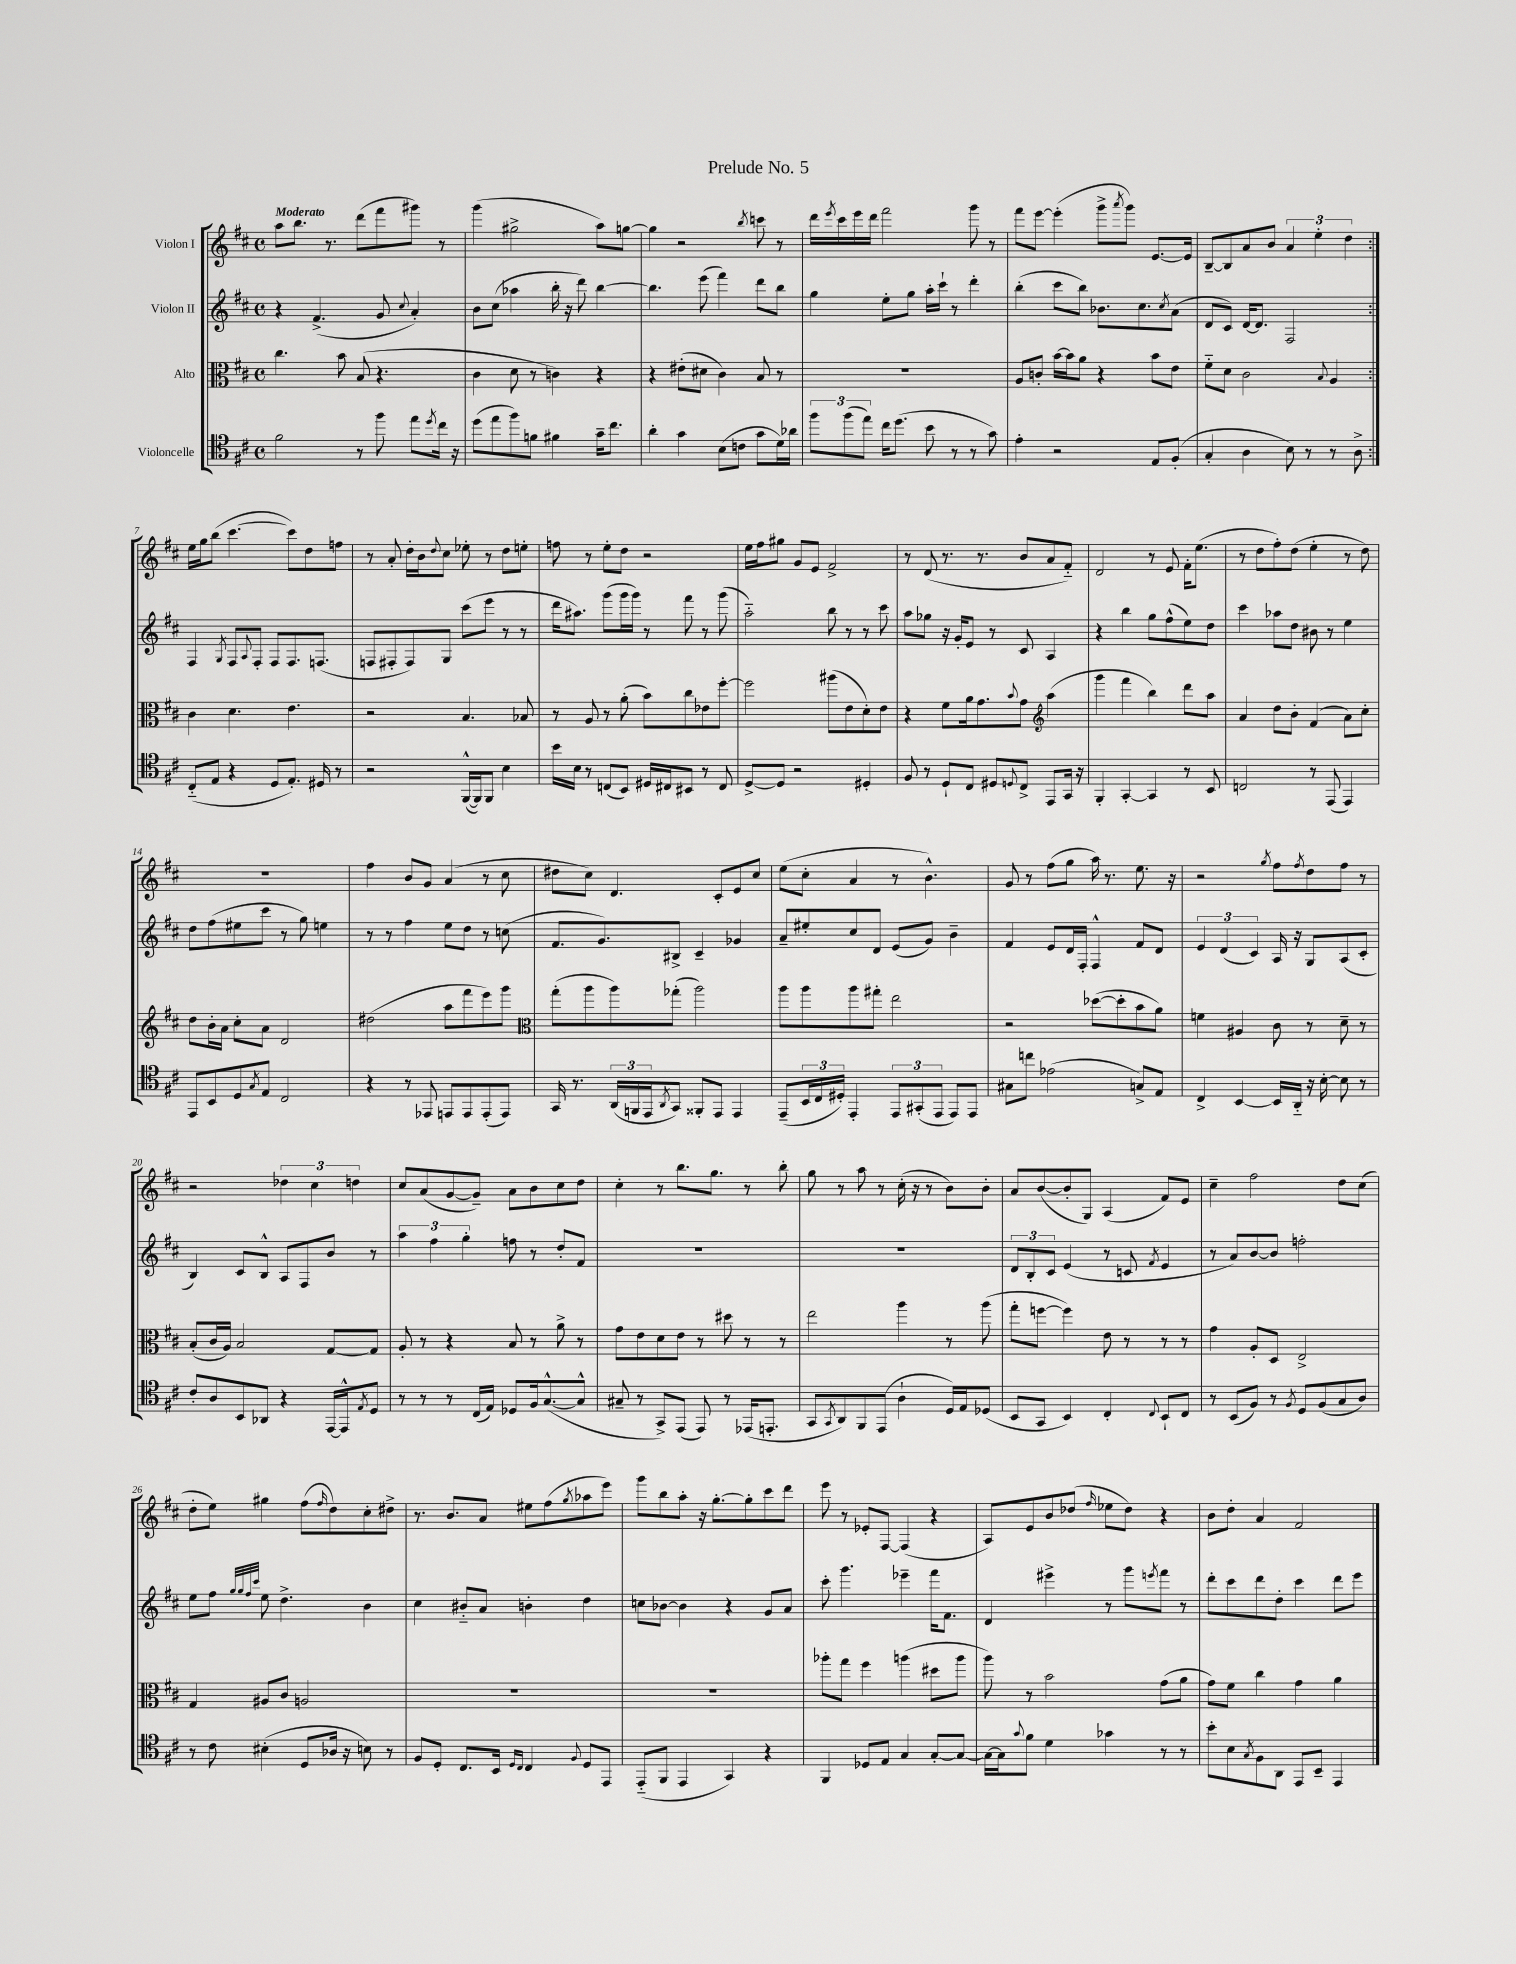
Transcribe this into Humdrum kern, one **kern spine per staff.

**kern	**kern	**kern	**kern
*staff4	*staff3	*staff2	*staff1
*clefC4	*clefC3	*clefG2	*clefG2
*k[f#c#]	*k[f#c#]	*k[f#c#]	*k[f#c#]
*M4/4	*M4/4	*M4/4	*M4/4
*met(c)	*met(c)	*met(c)	*met(c)
2f#\	4.cc#\	4r	8aa\L
.	.	.	8.bb\J
.	.	(4.f#^/	.
.	.	.	8.r
.	8b\	.	.
8r	(8B/	.	(8ddd\L
8ff#\	4.r	8g/	8fff#\
.	.	8qqcc#/	.
8ee\L	.	4a'/)	8ggg#\J)
8qdd/	.	.	.
16cc#\Jk	.	.	8r
16r	.	.	.
=	=	=	=
(8dd\L	4c#\	8b\L	(4ggg\
8ee\	.	(8cc#\J	.
8ff#\)	8d\	4aa-\	2gg#^\
8f\J	8r	.	.
4f#\	4c\)	16bb'\	.
.	.	16r	.
.	.	8ddd\)	.
16g~\LK	4r	[4bb\	8aa\L)
8.cc#\J	.	.	.
.	.	.	[8gg\J
=	=	=	=
4a'\	4r	4.bb\]	4gg\]
4g\	(8e#'\L	.	2r
.	8d#\J	(8eee\	.
(8B\L	4c#\)	4fff#\)	.
8c\J	.	.	.
.	.	.	8qbb/
8g\L	8B/	8ddd\L	8ccc\
16d\L)	8r	8bb\J	8r
16a-\JJ	.	.	.
=	=	=	=
12ff#\L	1r	4gg\	16ddd\LL
.	.	.	8qeee/
.	.	.	16ccc#\
(12ff#\	.	.	.
.	.	.	16eee\
12ee\J)	.	.	.
.	.	.	16ddd\JJ
16cc#\LK	.	8ee'\L	2fff#\
(8.dd\J	.	.	.
.	.	8gg\J	.
8b\	.	16aa'\LL	.
.	.	16ccc#`\JJ	.
8r	.	8r	.
8r	.	4ddd'\	8ggg\
8g\)	.	.	8r
=	=	=	=
4e'\	8A/L	(4bb'\	8fff#\L
.	8c'/J	.	[8eee\J
2r	[16b\LL	8ccc#\L	(4eee'\]
.	16b\]J	.	.
.	8a\J	8bb\J)	.
.	4r	8.b-\L	8ggg^\L
.	.	.	8qaaa/
.	.	.	8ggg\J)
.	.	8.cc#\	.
8E/L	8b\L	.	[8.e/L
.	.	8qcc#/	.
(8F#'/J	8e\J	(8a\J	.
.	.	.	16e/]Jk
=	=	=	=
4G'/	8f#'~\L	8d/L	[8B~/L
.	8d\J	8c#/J)	8B/]
4A\	2c#\	[16d/LK	8a/
.	.	8.d/]J	.
.	.	.	8b/J
8B\)	.	2F#/	6a/
8r	.	.	.
.	.	.	6ee'\
.	8qqB/	.	.
8r	4A/	.	.
.	.	.	6dd\
8A^\	.	.	.
=:|!	=:|!	=:|!	=:|!
(8C#'~/L	4c#\	4F#/	16ee\LL
.	.	.	16gg\J
8E/J	.	.	(8bb\J
.	.	8qG/	.
4r	4.d\	8F#/L	[4.ccc#\
.	.	8qqA/	.
.	.	8F#'/J	.
8D/L	.	8F#/L	.
8.E'/J)	4.e\	8.F#/	8ccc#\]L)
.	.	.	8dd\
16D#/	.	(8.F/J	.
8r	.	.	8ff\J
=	=	=	=
2r	2r	8F/L	8r
.	.	8F#'/	8a'/
.	.	8F#/)	16dd'\LL
.	.	.	16b\J
.	.	.	8qqdd/
.	.	8G/J	8cc#\J
([16FF#^^/LL	4.B/	(8ccc#\L	8ee-'\
16FF#/]J)	.	.	.
8FF#/J	.	8eee\J	8r
4B\	.	8r	8dd\L
.	8B-/	8r	8ee'\J
=	=	=	=
16b\LL	8r	16ddd\LK	8ff\
16B\JJ	.	8.aa#\J)	.
8r	8A/	.	8r
(8C/L	8r	(8ggg\L	8ee'\L
8BB/J)	(8a'\	16ggg\L	8dd\J
.	.	16ggg\JJ)	.
16D#/LL	8b\L)	8r	2r
16C#/J	.	.	.
8BB#/J	8cc#\	8fff#\	.
8r	8e-\	8r	.
8C#/	[8ff#'\J	(8ggg\	.
=	=	=	=
[8D^/L	2ff#\]	2aa'~\)	16ee\LL
.	.	.	16ff#\J
8D/]J	.	.	8gg#\J
2r	.	.	8g/L
.	.	.	8e/J
.	(8aa#\L	8bb\	2f#^/
.	8e\	8r	.
4D#'/	8d'\)	8r	.
.	8e\J	8ccc#\	.
=	=	=	=
8F#/	4r	8aa\L	8r
8r	.	8gg-\J	(8d/
8D`/L	8f#\L	16r	8.r
.	.	16g'/LK	.
8C#/J	16a\k	8e/J	.
.	8.g\	.	8.r
8D#/L	.	8r	.
8qqD/	8qqb/	.	.
8C#^/J	8g\J	8c#/	8b/L
*	*clefG2	*	*
8EE/L	(4aa\	4A/	8a/
16GG/Jk	.	.	8f#'~/J)
16r	.	.	.
=	=	=	=
4FF#'/	4ggg\	4r	2d/
[4GG'/	4fff#\	4bb\	.
4GG/]	4bb\)	8gg\L	8r
.	.	(8ff#^^\	8e/
8r	8ddd\L	8ee\)	16f#'\LK
.	.	.	(8.ee\J
8BB/	8aa\J	8dd\J	.
=	=	=	=
2C/	4a/	4ccc#\	8r
.	.	.	8dd\L
.	8dd\L	8aa-\L	8ff#'\)
.	8b'\J	8dd\J	(8dd\J
8r	(4f#/	8b#\	4ee'\
(8EE/	.	8r	.
4EE/)	8a\L)	4ee\	8r
.	8cc#'\J	.	8dd\)
=	=	=	=
8EE/L	8dd\L	8dd\L	1r
8BB/	16b'\L	(8ff#\	.
.	16a\JJ	.	.
8D/	8cc#'\L	8ee#\	.
8qG/	.	.	.
8E/J	8a\J	8ccc#\J	.
2C#/	2d/	8r	.
.	.	8gg\)	.
.	.	4ee\	.
=	=	=	=
4r	(2dd#\	8r	4ff#\
.	.	8r	.
8r	.	4ff#\	8b/L
8EE-/	.	.	8g/J
8EE/L	8aa\L	8ee\L	(4a/
8EE/	8fff#\	8dd\J	.
(8EE'/	8eee\)	8r	8r
8EE/J)	8ggg\J	(8cc\	8cc#\
=	=	=	=
*	*clefC3	*	*
16GG/	(8gg'\L	8.f#/L	8dd#\L
8.r	.	.	.
.	8aa\	.	8cc#\J)
.	.	8.g/)	.
(24AA/LL	8aa\)	.	4.d/
24FF/	.	.	.
24EE/J	.	.	.
8qAA/	.	.	.
8GG/J)	(8gg-'\J	8B#^/J	.
8FF##'/L	2aa\)	4c#~/	.
8EE/J	.	.	8c#'/L
4EE/	.	4g-/	8e/
.	.	.	8cc#/J
=	=	=	=
(8EE~/L	8aa\L	8a~/L	(8ee\L
24BB/L	8aa\	8ee#'/	8cc#'\J
24C#/	.	.	.
24D#'/JJ)	.	.	.
4EE'/	8aa\	8cc#/	4a/
.	8gg#'\J	8d/J	.
12EE/L	2ee\	(8e/L	8r
(12GG#'/	.	.	.
.	.	8g/J)	4.b^^\)
12EE/J	.	.	.
8EE/L)	.	4b~\	.
8EE/J	.	.	.
=	=	=	=
8G#\L	2r	4f#/	8g/
8cc\J	.	.	8r
(2e-\	.	8e/L	(8ff#\L
.	.	16d/L	8gg\J
.	.	16F#'/JJ	.
.	([8dd-\L	4F#^^/	16aa\)
.	.	.	8.r
.	8dd-'\]	.	.
8G^/L)	8b\	8f#/L	8.ee\
8E/J	8a\J)	8d/J	.
.	.	.	16r
=	=	=	=
4C#^/	4f\	6e/	2r
.	.	(6d/	.
[4BB/	4A#/	.	.
.	.	6c#/)	.
.	.	.	8qgg/
16BB/]LL	8c#\	16A/	8ff#\L
16AA'~/JJ	.	16r	.
.	.	.	8qff#/
16r	8r	8G/L	8dd\
[16B'\	.	.	.
8B\]	8d~\	(8A/	8ff#\J
8r	8r	8c#'/J	8r
=	=	=	=
8c#'/L	(8B'/L	4B/)	2r
8A/	16c#/L	.	.
.	16A/JJ)	.	.
8BB/	2B/	8c#/L	.
8AA-/J	.	8B^^/J	.
4r	.	8A/L	6dd-\
.	.	8F#/	.
.	.	.	6cc#\
[16EE/LL	[8G/L	8b/J	.
16EE^^/]J	.	.	.
.	.	.	6dd\
8qE/	.	.	.
8D/J	8G/]J	8r	.
=	=	=	=
8r	8A'/	6aa\	8cc#/L
8r	8r	.	(8a/
.	.	6ff#\	.
8r	4r	.	[8g/
.	.	6gg'\	.
(16C#/LL	.	.	8g~/]J)
16E/JJ)	.	.	.
8D-/L	8B/	8ff\	8a\L
16F#/k	8r	8r	8b\
([8.G^^/	.	.	.
.	8a^\	8dd'/L	8cc#\
8G^^/]J	8r	8f#/J	8dd\J
=	=	=	=
8G#~/	8g\L	1r	4cc#'\
8r	8e\	.	.
8GG^/L)	8d\	.	8r
(8EE/J	8e\J	.	8.bb\L
8EE/)	8r	.	.
.	.	.	8.gg\J
8r	8dd#\	.	.
(16EE-/LK	8r	.	8r
8.EE'/J	.	.	.
.	8r	.	8bb'\
=	=	=	=
8GG/L	2ee\	1r	8gg\
8qGG/	.	.	.
8AA/)	.	.	8r
8FF#/	.	.	8aa\
(8EE/J	.	.	8r
4A`\	4aa\	.	(16cc#'\
.	.	.	16r
.	.	.	8r
16D/LL)	8r	.	8b\L)
16E/J	.	.	.
(8D-/J	(8aa\	.	8b'\J
=	=	=	=
8BB/L	8gg'\L	12d/L	8a/L
.	.	12B'/	.
8GG/J	[8ff\J	.	([8b/
.	.	12c#/J	.
4BB/)	4ff\])	(4e/	8b'/]
.	.	.	8G/J)
4C#'/	8e\	8r	(4A/
.	8r	8c/	.
8qqC#/	.	8qf#/	.
8BB`/L	8r	4e/	8f#/L)
8C#/J	8r	.	8e/J
=	=	=	=
8r	4g\	8r	4cc#~\
(8BB/L	.	8a/L)	.
8F#/J)	8A'/L	[8b/	2ff#\
8r	8D/J	8b/]J	.
8qF#/	.	.	.
8D/L	2E^/	2ff'\	.
(8F#/	.	.	.
8G/	.	.	8dd\L
8A/J)	.	.	(8cc#\J
=	=	=	=
8r	4G/	8ee\L	8dd'\L
8c#\	.	8ff#\J	8ee\J)
.	.	32qqgg/LLL	.
.	.	32qqgg/	.
.	.	32qqff#/	.
.	.	32qqccc#/JJJ	.
(4B#'\	8A#/L	8ee\	4gg#\
.	8c#/J	4.dd^\	.
8D/L	2A/	.	(8ff#\L
.	.	.	16qqff#/
16A-/Jk	.	.	8dd\)
16r	.	.	.
8B\)	.	4b\	8cc#'\
8r	.	.	8dd#^\J
=	=	=	=
8F#/L	1r	4cc#\	8.r
8D'/J	.	.	.
.	.	.	8.b/L
8.C#/L	.	8b#'~/L	.
.	.	8a/J	8a/J
16BB/Jk	.	.	.
16qqD/LL	.	.	.
16qqC#/JJ	.	.	.
4C#/	.	4b'\	8ee#\L
.	.	.	(8ff#\
8qqF#/	.	.	8qgg/
8D/L	.	4dd\	8aa-\
8EE/J	.	.	8eee\J)
=	=	=	=
(8EE'~/L	1r	8cc\L	8ggg\L
8FF#/J	.	[8b-\J	8bb\
4EE/	.	4b-\]	8aa'\J
.	.	.	16r
.	.	.	[8.gg'\L
4GG/)	.	4r	.
.	.	.	8gg'\]
4r	.	8g/L	8ccc#\
.	.	8a/J	8ddd\J
=	=	=	=
4FF#/	8aa-'\L	8ccc#'\	8eee\
.	8gg\J	4.ggg\	8r
8D-/L	4ff#\	.	8e-'/L
8E/J	.	.	[8F#/J
4G/	(4aa\	4eee-~\	(4F#/]
[8G'/L	8dd#\L	16fff#\LK	4r
.	.	8.f#\J	.
8G/_J	8aa\J	.	.
=	=	=	=
16G\_LL	8aa\)	4d/	8A/L)
16G\]J	.	.	.
8qqg/	.	.	.
8f#\J	8r	.	8e/
4d\	2b\	4eee#^\	8b/
.	.	.	(8dd-/J
.	.	.	16qqff#/
4g-\	.	8r	8ee-\L
.	.	8ggg\L	8dd-\J)
.	.	8qeee/	.
8r	(8g\L	8fff#\J	4r
8r	8a\J	8r	.
=	=	=	=
8b'\L	8g\L)	8ddd'\L	8b\L
8B\	8f#\J	8ccc#\	8dd'\J
8qG/	.	.	.
8F#\	4cc#\	8ddd\	4a/
8AA\J	.	8dd'\J	.
8EE/L	4g\	4ccc#\	2f#/
8BB~/J	.	.	.
4EE/	4a\	8ddd\L	.
.	.	8eee\J	.
==	==	==	==
*-	*-	*-	*-
